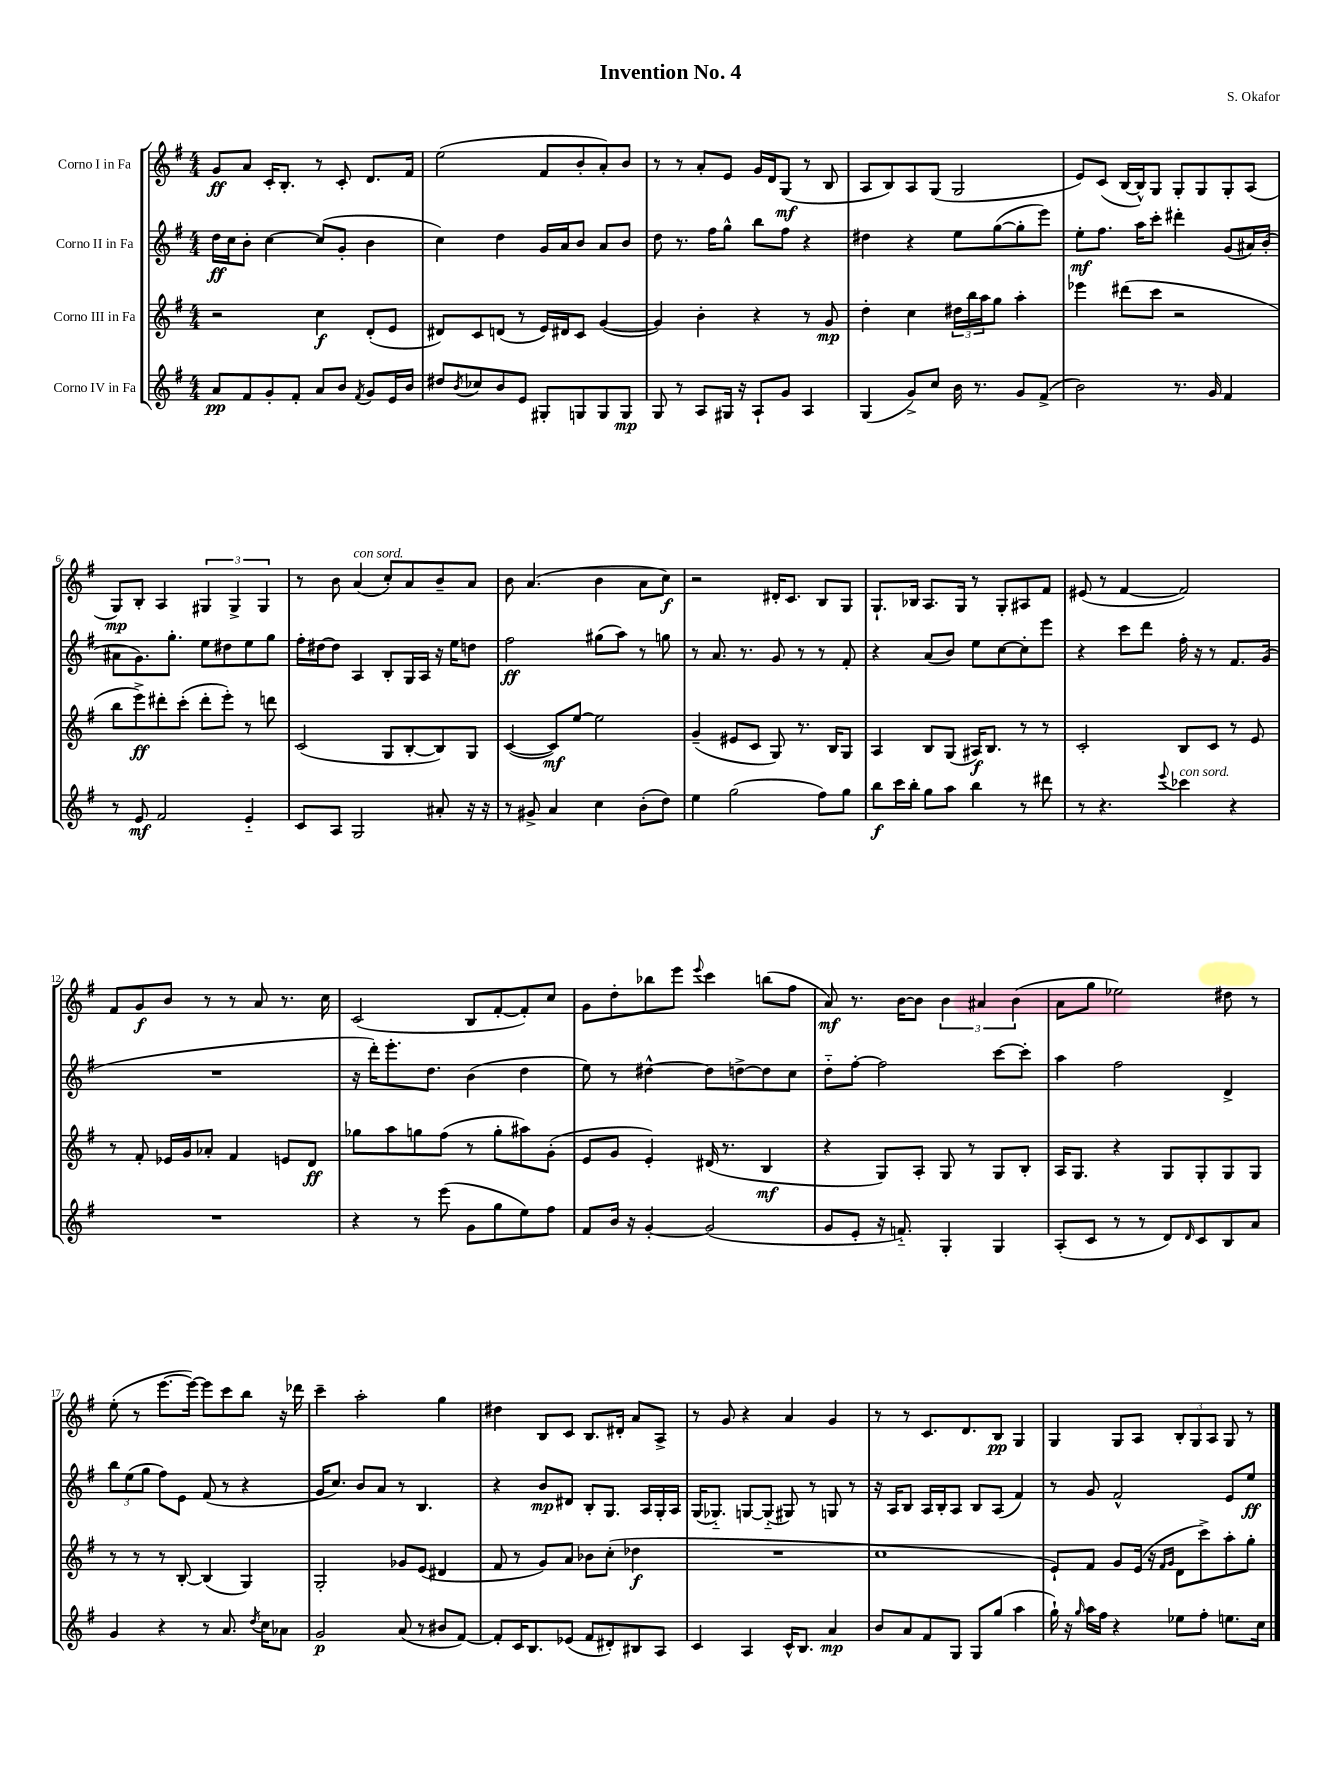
\header { title = "Invention No. 4" composer = "S. Okafor" }
<<
\new StaffGroup <<
\new Staff = "s0" \with { instrumentName = "Corno I in Fa" } {
    \clef treble \key g \major \numericTimeSignature \time 4/4
    g'8\ff a'8 c'16-. b8.-. r8 c'8-. d'8. fis'16 |
    e''2( fis'8 b'8-. a'8-.) b'8 |
    r8 r8 a'8-. e'8 g'16 d'16 g8\mf( r8 b8 |
    a8 b8) a8 g8( g2 |
    e'8) c'8( b16~ b16-^) g8 g8-. g8 g8-. a8( |
    g8\mp) b8-. a4 \tuplet 3/2 { gis4 gis4-> gis4 } |
    r8 b'8 a'4^\markup { \italic "con sord." }( c''8-.) a'8 b'8-- a'8 |
    b'8 a'4.( b'4 a'8 c''8\f) |
    r2 dis'16-. c'8. b8 g8 |
    g8.-! bes16 a8. g16 r8 g8-. ais8 fis'8 |
    eis'8( r8 fis'4~ fis'2) |
    fis'8 g'8\f b'8 r8 r8 a'8 r8. c''16 |
    c'2( b8 fis'8~-. fis'8-.) c''8 |
    g'8 d''8-. bes''8 e'''8 \appoggiatura { e'''8 } c'''4 b''8( fis''8 |
    a'8\mf) r8. b'16~ b'8 \tuplet 3/2 { b'4 ais'4 b'4( } |
    a'8 g''8 ees''2) dis''8 r8 |
    e''8-.( r8 e'''8.~ e'''16~) e'''8 c'''8 b''8 r16 des'''16 |
    c'''4-- a''2-. g''4 |
    dis''4 b8 c'8 b8. dis'16-. a'8 a8-> |
    r8 g'8 r4 a'4 g'4 |
    r8 r8 c'8. d'8. b8\pp g4 |
    g4 g8 a8 \tuplet 3/2 { b8-. g8 a8 } g8 r8 \bar "|." |
}
\new Staff = "s1" \with { instrumentName = "Corno II in Fa" } {
    \clef treble \key g \major \numericTimeSignature \time 4/4
    d''16\ff c''16 b'8-. c''4~ c''8( g'8-. b'4 |
    c''4) d''4 g'16 a'16 b'8 a'8 b'8 |
    d''8 r8. fis''16 g''8-^ b''8 fis''8 r4 |
    dis''4 r4 e''8 g''8~( g''8-. e'''8) |
    e''8-.\mf fis''8. a''16 c'''8-. dis'''4-. g'8( ais'16) b'16-.( |
    ais'8 g'8.) g''8.-. e''8 dis''8 e''8 g''8 |
    fis''16-. dis''16~ dis''8 a4 b8-. g16 a16 r16 e''16 d''8 |
    fis''2\ff gis''8( a''8) r8 g''8 |
    r8 a'8. r8. g'8 r8 r8 fis'8-. |
    r4 a'8( b'8) e''8 c''8~ c''8-. e'''8 |
    r4 c'''8 d'''8 fis''16-. r16 r8 fis'8. g'16( |
    R1 |
    r16 d'''16-.) e'''8.-. d''8. b'4( d''4 |
    e''8) r8 dis''4~-^ dis''8 d''8~-> d''8 c''8 |
    d''8-_ fis''8~-. fis''2 c'''8~ c'''8-. |
    a''4 fis''2 d'4-> |
    \tuplet 3/2 { b''8 e''8( g''8 } fis''8) e'8 fis'8( r8 r4 |
    g'16 c''8.) b'8 a'8 r8 b4. |
    r4 b'8\mp dis'8 b8-. g8. a16 g16-. a16 |
    g16( ges8.-_) g8~ g8-_( gis8) r8 g8 r8 |
    r16 a16 b8 a16 b16-. a8 b8 a8( fis'4) |
    r8 g'8 fis'2-^ e'8 e''8\ff \bar "|." |
}
\new Staff = "s2" \with { instrumentName = "Corno III in Fa" } {
    \clef treble \key g \major \numericTimeSignature \time 4/4
    r2 c''4\f d'8-.( e'8 |
    dis'8) c'8 d'8( r8 e'16) dis'16 c'8 g'4~( |
    g'4) b'4-. r4 r8 g'8\mp |
    d''4-. c''4 \tuplet 3/2 { dis''16 b''16 a''16 } g''8 a''4-. |
    ees'''4 dis'''8( c'''8 r2 |
    b''8 e'''8->\ff) dis'''8-. c'''8-.( dis'''8-. e'''8-.) r8 d'''8 |
    c'2( g8 b8~-. b8) g8 |
    c'4~( c'8\mf) e''8~ e''2 |
    g'4--( eis'8 c'8 g8) r8. b16 g8 |
    a4 b8 g8( ais16\f) b8. r8 r8 |
    c'2-. b8 c'8 r8 e'8 |
    r8 fis'8-. ees'16 g'16 aes'8-. fis'4 e'8 d'8\ff |
    ges''8 a''8 g''8 fis''8( r8 g''8-. ais''8) g'8-.( |
    e'8 g'8 e'4-.) dis'16( r8. b4\mf |
    r4 g8) a8-. g8 r8 g8 b8-. |
    a16 g8. r4 g8 g8-. g8 g8 |
    r8 r8 r8 b8~-. b4( g4) |
    g2-. ges'8 e'8( dis'4 |
    fis'8 r8 g'8) a'8 bes'8 c''8-.( des''4\f |
    R1 |
    c''1 |
    e'8-!) fis'8 g'8 e'16( r16 \grace { fis'16 g'16 } d'8 c'''8->) a''8-. g''8-. \bar "|." |
}
\new Staff = "s3" \with { instrumentName = "Corno IV in Fa" } {
    \clef treble \key g \major \numericTimeSignature \time 4/4
    a'8\pp fis'8 g'8-. fis'8-. a'8 b'8 \acciaccatura { fis'8 } g'8 e'16 b'16 |
    dis''8 \acciaccatura { b'8 } ces''8 b'8 e'8 gis8-. g8 g8 g8\mp |
    g8 r8 a8 gis16 r16 a8-! g'8 a4 |
    g4( g'8->) c''8 b'16 r8. g'8 fis'8->( |
    b'2) r8. g'16 fis'4 |
    r8 e'8\mf fis'2 e'4-_ |
    c'8 a8 g2 ais'8-. r16 r16 |
    r8 gis'8-> a'4 c''4 b'8-.( d''8) |
    e''4 g''2( fis''8) g''8 |
    b''8\f c'''16 b''16-. g''8 a''8 b''4 r8 dis'''8 |
    r8 r4. \appoggiatura { e'''8 } ces'''4^\markup { \italic "con sord." } r4 |
    R1 |
    r4 r8 e'''8( g'8 g''8 e''8) fis''8 |
    fis'8 b'16 r16 g'4~-. g'2( |
    g'8 e'8-. r16 f'8.-_) g4-. g4 |
    a8-.( c'8 r8 r8 d'8) \grace { d'16 } c'8 b8 a'8 |
    g'4 r4 r8 a'8. \acciaccatura { d''8 } c''16 aes'8 |
    g'2\p a'8( r8 bis'8 fis'8~) |
    fis'8-. c'16 b8. ees'8( fis'8 dis'8-.) bis8 a8 |
    c'4 a4 c'16-^ b8. a'4\mp |
    b'8 a'8 fis'8 g8 g8 g''8( a''4 |
    g''16-!) r16 \grace { g''16 } a''16 fis''16 r4 ees''8 fis''8-. e''8. c''16 \bar "|." |
}
>>
>>
